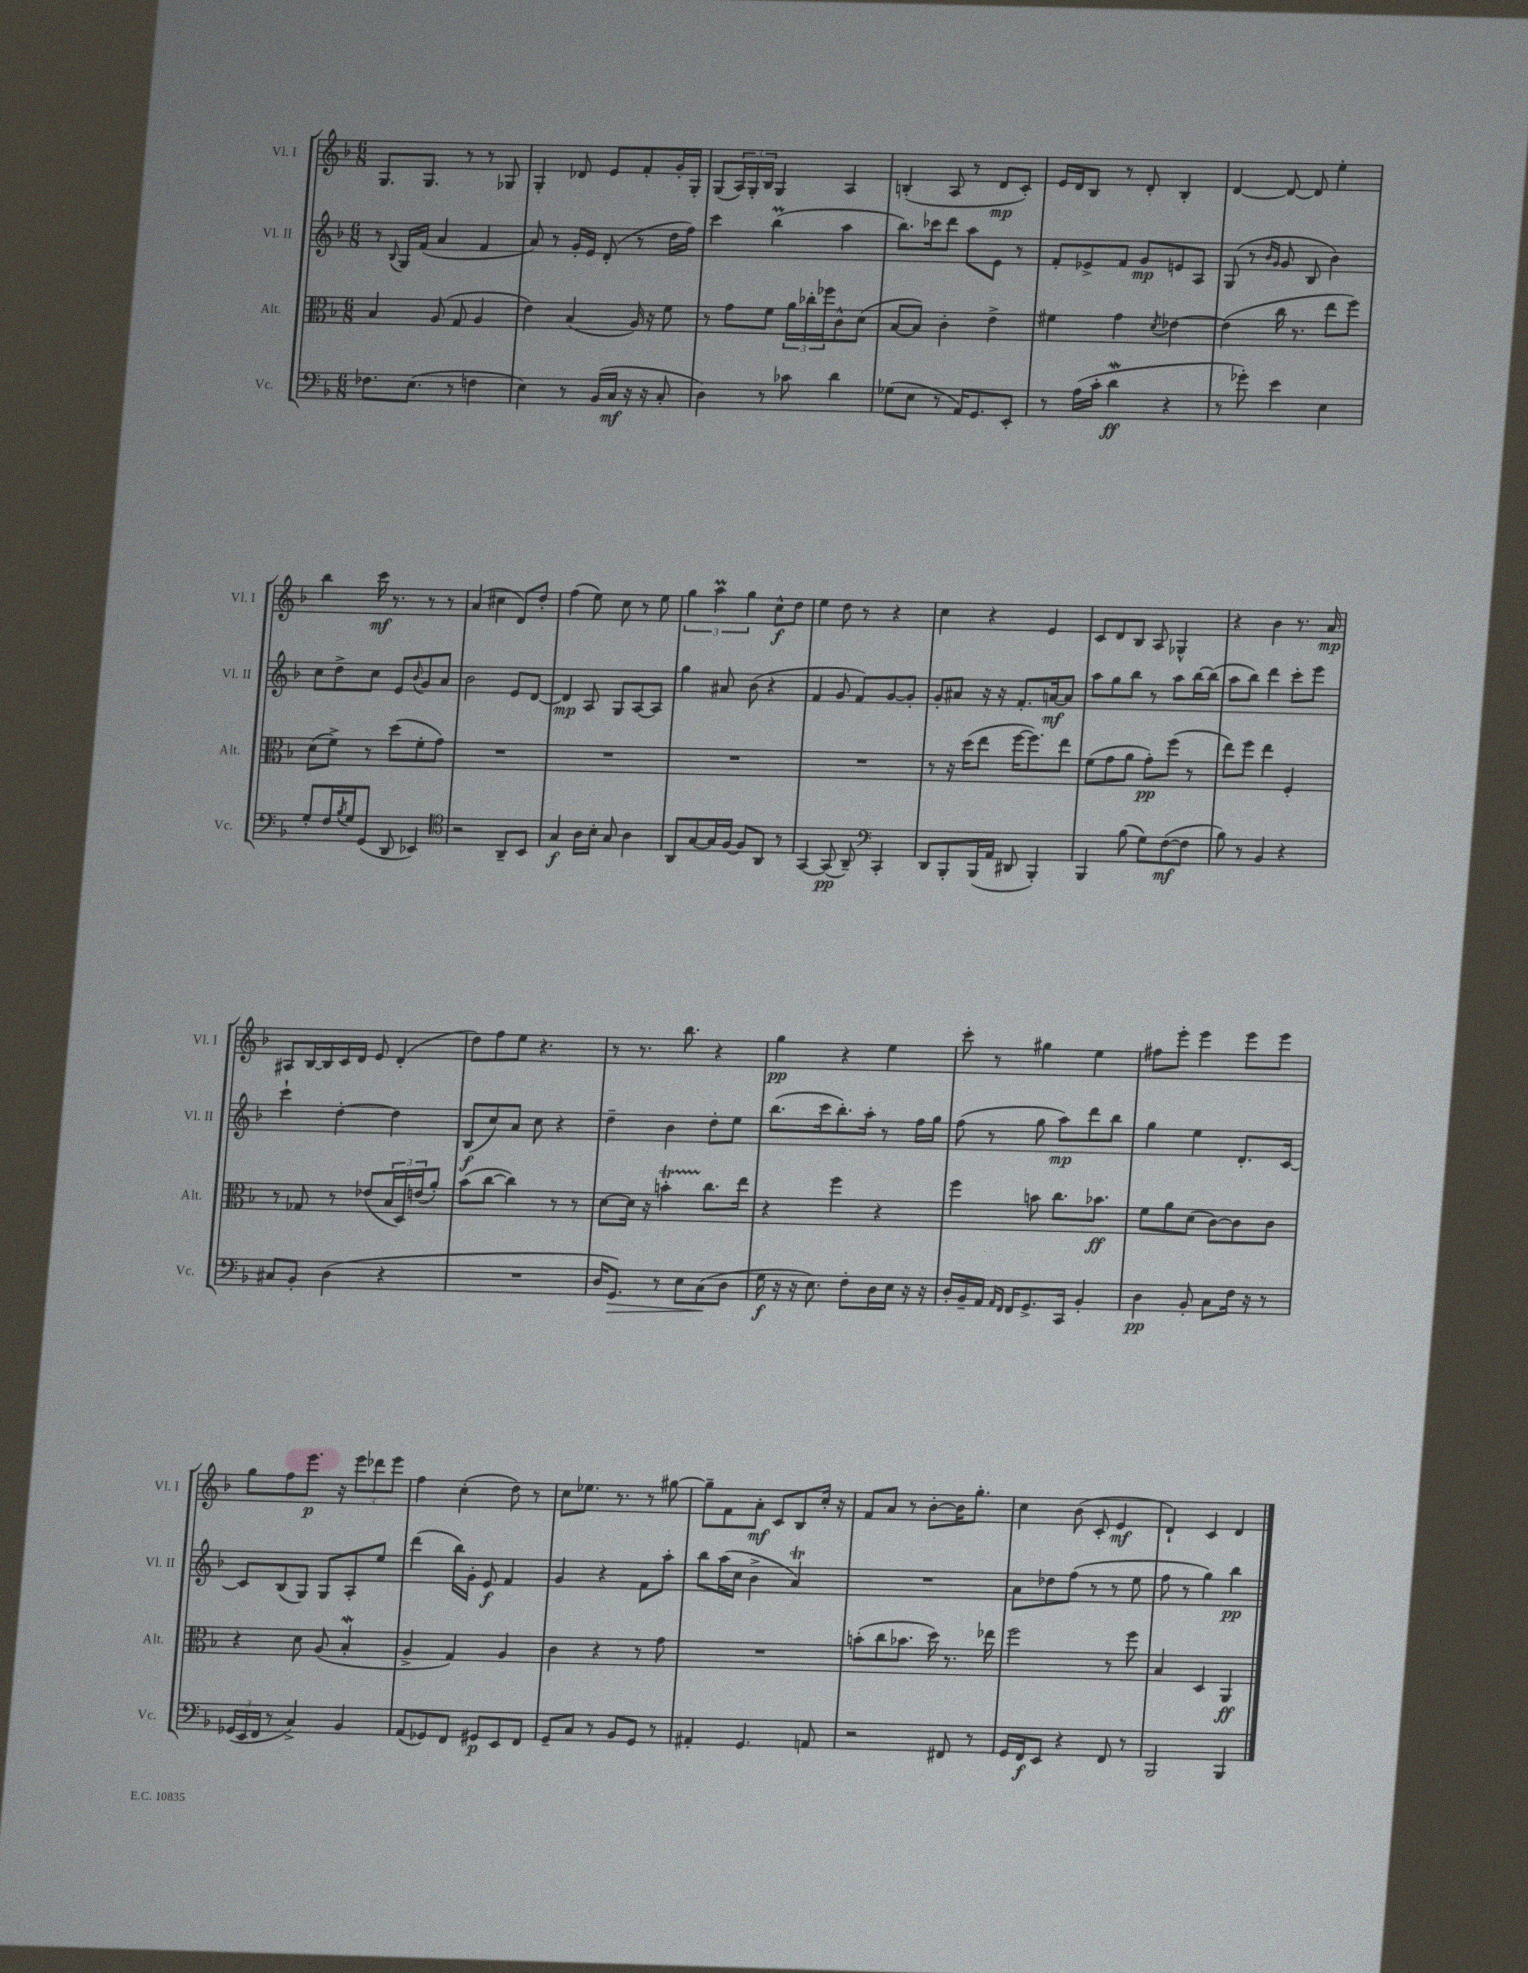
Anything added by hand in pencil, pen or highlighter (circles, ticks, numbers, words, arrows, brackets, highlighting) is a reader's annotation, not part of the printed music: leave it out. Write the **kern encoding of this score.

**kern	**kern	**kern	**kern
*staff4	*staff3	*staff2	*staff1
*clefF4	*clefC3	*clefG2	*clefG2
*k[b-]	*k[b-]	*k[b-]	*k[b-]
*M6/8	*M6/8	*M6/8	*M6/8
8.F-\L	4B-/	8r	8.G/L
.	.	8qqB-/	.
.	.	16G/LL	.
(8.E\J	.	(16f/JJ	8.G/J
.	(8A/	4a/	.
8r	8G/	.	8r
4F\	4A/	4f/	8r
.	.	.	8G-/
=	=	=	=
4E\)	4e\)	8a/)	4G'/
.	.	8r	.
8r	(4B-/	16g'/LL	8d-/
.	.	16e/JJ	.
(16BB-/LL	.	(8d'/	8e/L
16C/JJ	.	.	.
16r	16A/)	8r	8f'/
16r	16r	.	.
8C'/	8f\	16dd\LL	16g'/L
.	.	16ff\JJ)	16G'/JJ
=	=	=	=
4D\)	8r	4ccc\	(8G/L
.	8g\L	.	24A/L)
.	.	.	24G'/
.	.	.	24B-/JJ
8r	8f\J	(4bb-\	4G/
8c-\	24a\LL	.	.
.	24cc-'\	.	.
.	24ff-\J	.	.
4d\	8c^^\	4aa\	4A/
.	(8d\J	.	.
=	=	=	=
(8G-\L	[8B-/L	8.bb-\L)	(4B'/
8E\J	8B-/]J)	.	.
.	.	16ccc-\k	.
8r	4c'\	8ddd\J	8A/
16AA/LK)	.	8aa\L	8r
8.GG/	.	.	.
.	4e^\	8e\J	8d/L
8EE'/J	.	8r	8c'/J)
=	=	=	=
8r	4f#\	8f'/L	16e/LL
.	.	.	16d/J
(16A\LL	.	8e-^/	8B-/J
16c'\JJ	.	.	.
4d\	4g\	8f/J	8r
.	.	8g/L	8d'/
.	8qd/	.	.
4r	[4e-\	8e/	4B-'/
.	.	8A/J	.
=	=	=	=
8r	(4e-\]	(8G/	[4d/
8g-'\)	.	8r	.
.	.	16qqb-/LL	.
.	.	16qqg/JJ	.
4e\	16cc\	8g/	8d/_
.	8.r	.	.
.	.	8B-/	8d/]
4E\	8ee\L	4b-\)	4ee'\
.	8ff\J)	.	.
=	=	=	=
8G'/L	(8d\L	8cc\L	4bb-\
16F/L	8f^\J)	8dd^\	.
8qB-/	.	.	.
16G/J	.	.	.
(8GG/J	8r	8cc\J	16ccc\
.	.	.	8.r
8DD/	(8dd\L	8e/L	.
.	.	8qqb-/	.
4EE-/)	8f'\	8g/	8r
.	8g\J)	8a/J	8r
=	=	=	=
*clefC4	*	*	*
2r	2.r	2b-\	(4a/
.	.	.	4cc#\
8AA~/L	.	8e/L	8d/L)
8BB-/J	.	[8d/J	8dd'/J
=	=	=	=
4G/	2.r	4d/]	(4ff\
16A\LL	.	8A/	8ee\)
16B-'\JJ	.	.	.
8G/	.	8G/L	8cc\
4A\	.	[8A/	8r
.	.	8A/]J	8ee\
=	=	=	=
8AA/L	2.r	4gg\	6gg\
[8G/	.	.	.
.	.	.	6aa\
16G/]L	.	8a#/	.
[16F/JJ	.	.	.
.	.	.	6gg\
8F/]L	.	(8b-\	.
8AA/J	.	4r	8cc^^\L
8r	.	.	8dd\J
=	=	=	=
[4GG/	2.r	4f/	4ee\
(8GG/]	.	8g/	8dd\
8AA~/)	.	8f/L)	8r
*clefF4	*	*	*
4CC'/	.	[8g/	4r
.	.	8g'/]J	.
=	=	=	=
8DD/L	8r	8g'/L	4cc\
8BBB-'/	16r	8a#/J	.
.	(16dd\LK	.	.
(16BBB-/L	8ee\J	16r	4r
16AA/JJ	.	16r	.
8DD#/	[16ff\LK	8.f'/L	.
.	8.ff\])	.	.
4BBB-'/)	.	.	4e/
.	.	[16a/k	.
.	8ee\J	8a/]J	.
=	=	=	=
4BBB-/	(8f\L	8aa\L	8c/L
.	8g\	8gg\	8d/
(8B-\	8a\J	8bb-\J	8B-/J
8G\L)	8g'\L)	8r	8A/
([8F\	(8ff\J	8aa\L	4G-^^/
8F\]J	8r	[16bb-\L	.
.	.	(16bb-\]JJ	.
=	=	=	=
8B-\)	8ee\L)	8aa\L	4r
8r	8ff\J	8bb-\J)	.
4BB-/	4ee\	4ddd\	4b-\
4r	4F'/	8ccc'\L	8.r
.	.	8eee\J	.
.	.	.	16a/
=	=	=	=
8C#/L	8r	4ccc`\	8A#/L
8BB-'/J	8G-/	.	[16B-/L
.	.	.	16B-/]
(4D\	8r	[4dd'\	16c/
.	.	.	16d/JJ
.	(8e-/L	.	8e/
4r	24B-/L	4dd\]	(4d'/
.	24D/)	.	.
.	(24e/J	.	.
.	8a'/J)	.	.
=	=	=	=
2.r	(8b-\L	(8B-/L	8dd\L)
.	[8cc\J	8cc/)	8ff\
.	4cc\])	8a/J	8ee\J
.	.	8cc\	4.r
.	8r	4r	.
.	8r	.	.
=	=	=	=
16D/LK	[8d\L	4dd~\	8r
8.GG/J)	.	.	.
.	16d\]Jk	.	8.r
.	16r	.	.
8r	4b'\	4b-\	.
.	.	.	8.bb-\
8E\L	.	.	.
(8C\	8.cc\L	8dd'\L	4r
8D\J	.	8ee\J	.
.	16ee\Jk	.	.
=	=	=	=
16G\	4r	(8.bb-\L	4gg\
16r	.	.	.
16r	.	.	.
8.E\)	.	16ccc\k	.
.	4ff\	8.bb-'\)	4r
8F'\L	.	.	.
.	.	16aa'\Jk	.
16D\L	4r	8r	4ee\
16E\JJ	.	.	.
16r	.	16ff\LL	.
16r	.	16gg\JJ	.
=	=	=	=
16D'/LL	4ff\	(8ff\	8ccc'\
16BB-~/	.	.	.
16AA/JJ	.	8r	8r
16qqAA/LL	.	.	.
16qqFF/JJ	.	.	.
16FF/LK	.	.	.
8.GG^/	8b\	8gg\	4gg#\
.	8.cc\L	8aa\L)	.
16CC/Jk	.	.	.
4BB-'/	.	8ddd\	4ee\
.	8.b-\J	.	.
.	.	8bb-\J	.
=	=	=	=
4D\	8f\L	4gg\	8ff#\L
.	8a\	.	8eee'\J
8BB-'/	(8d\J	4ee\	4eee\
8C\L	[8c\L)	.	.
16F\Jk	8c\]	8.d'/L	8eee\L
16r	.	.	.
8r	8c\J	.	8eee\J
.	.	[16c/Jk	.
=	=	=	=
(24GG-/LL	4r	8c/]L	8gg\L
24EE/	.	.	.
24FF/JJ	.	.	.
8r	.	(8B-/	8ff\
4C^/)	8d\	8G/J)	8.eee\J
.	(8A/	8G/L	.
.	.	.	16r
4BB-/	4B-'/	8A'/	12eee\L
.	.	.	12ddd-\
.	.	8ee/J	.
.	.	.	12eee\J
=	=	=	=
(8AA/L	4A^/	(4ddd\	4ff\
8GG-/)	.	.	.
8FF/J	4G/)	16bb-\LL)	(4cc'\
.	.	16g'\JJ	.
8GG#/L	.	8e/	.
8EE/	4A/	4f/	8dd\)
8FF/J	.	.	8r
=	=	=	=
8GG~/L	4c\	4g/	8cc\L
8C/J	.	.	8.ee-\J
8r	4r	4r	.
.	.	.	8.r
8BB-/L	.	.	.
8GG/J	8r	8f\L	8r
8r	8g\	8aa'\J	[8gg#\
=	=	=	=
4AA#'/	2.r	8bb-\L	8gg#~\]L
.	.	(16aa\L	8f\
.	.	16cc\JJ	.
4.GG/	.	4b-^\	8a'\J
.	.	.	8c/L
.	.	4a/)	8B-/
8AA/	.	.	16cc'/Jk
.	.	.	16r
=	=	=	=
2r	(8b'\L	2.r	8f/L
.	8cc\	.	8a/J
.	8.b-\J	.	8r
.	.	.	[8b-'\L
.	16dd\)	.	.
8FF#/	8.r	.	16b-\]K
.	.	.	8.gg'\J
8r	.	.	.
.	16ee-\	.	.
=	=	=	=
16GG/LL	2ff\	8a\L	4cc\
16FF/J	.	.	.
8EE/J	.	8dd-\	.
4r	.	(8ff\J	(8b-\
.	.	8r	8c'/
8FF/	8r	8r	4e/
8r	8ff\	8ee\	.
=	=	=	=
2BBB-/	4B-/	8ff\	4d`/)
.	.	8r	.
.	4D/	4gg\)	4c/
4BBB-/	4AA/	4bb-\	4d/
==	==	==	==
*-	*-	*-	*-
